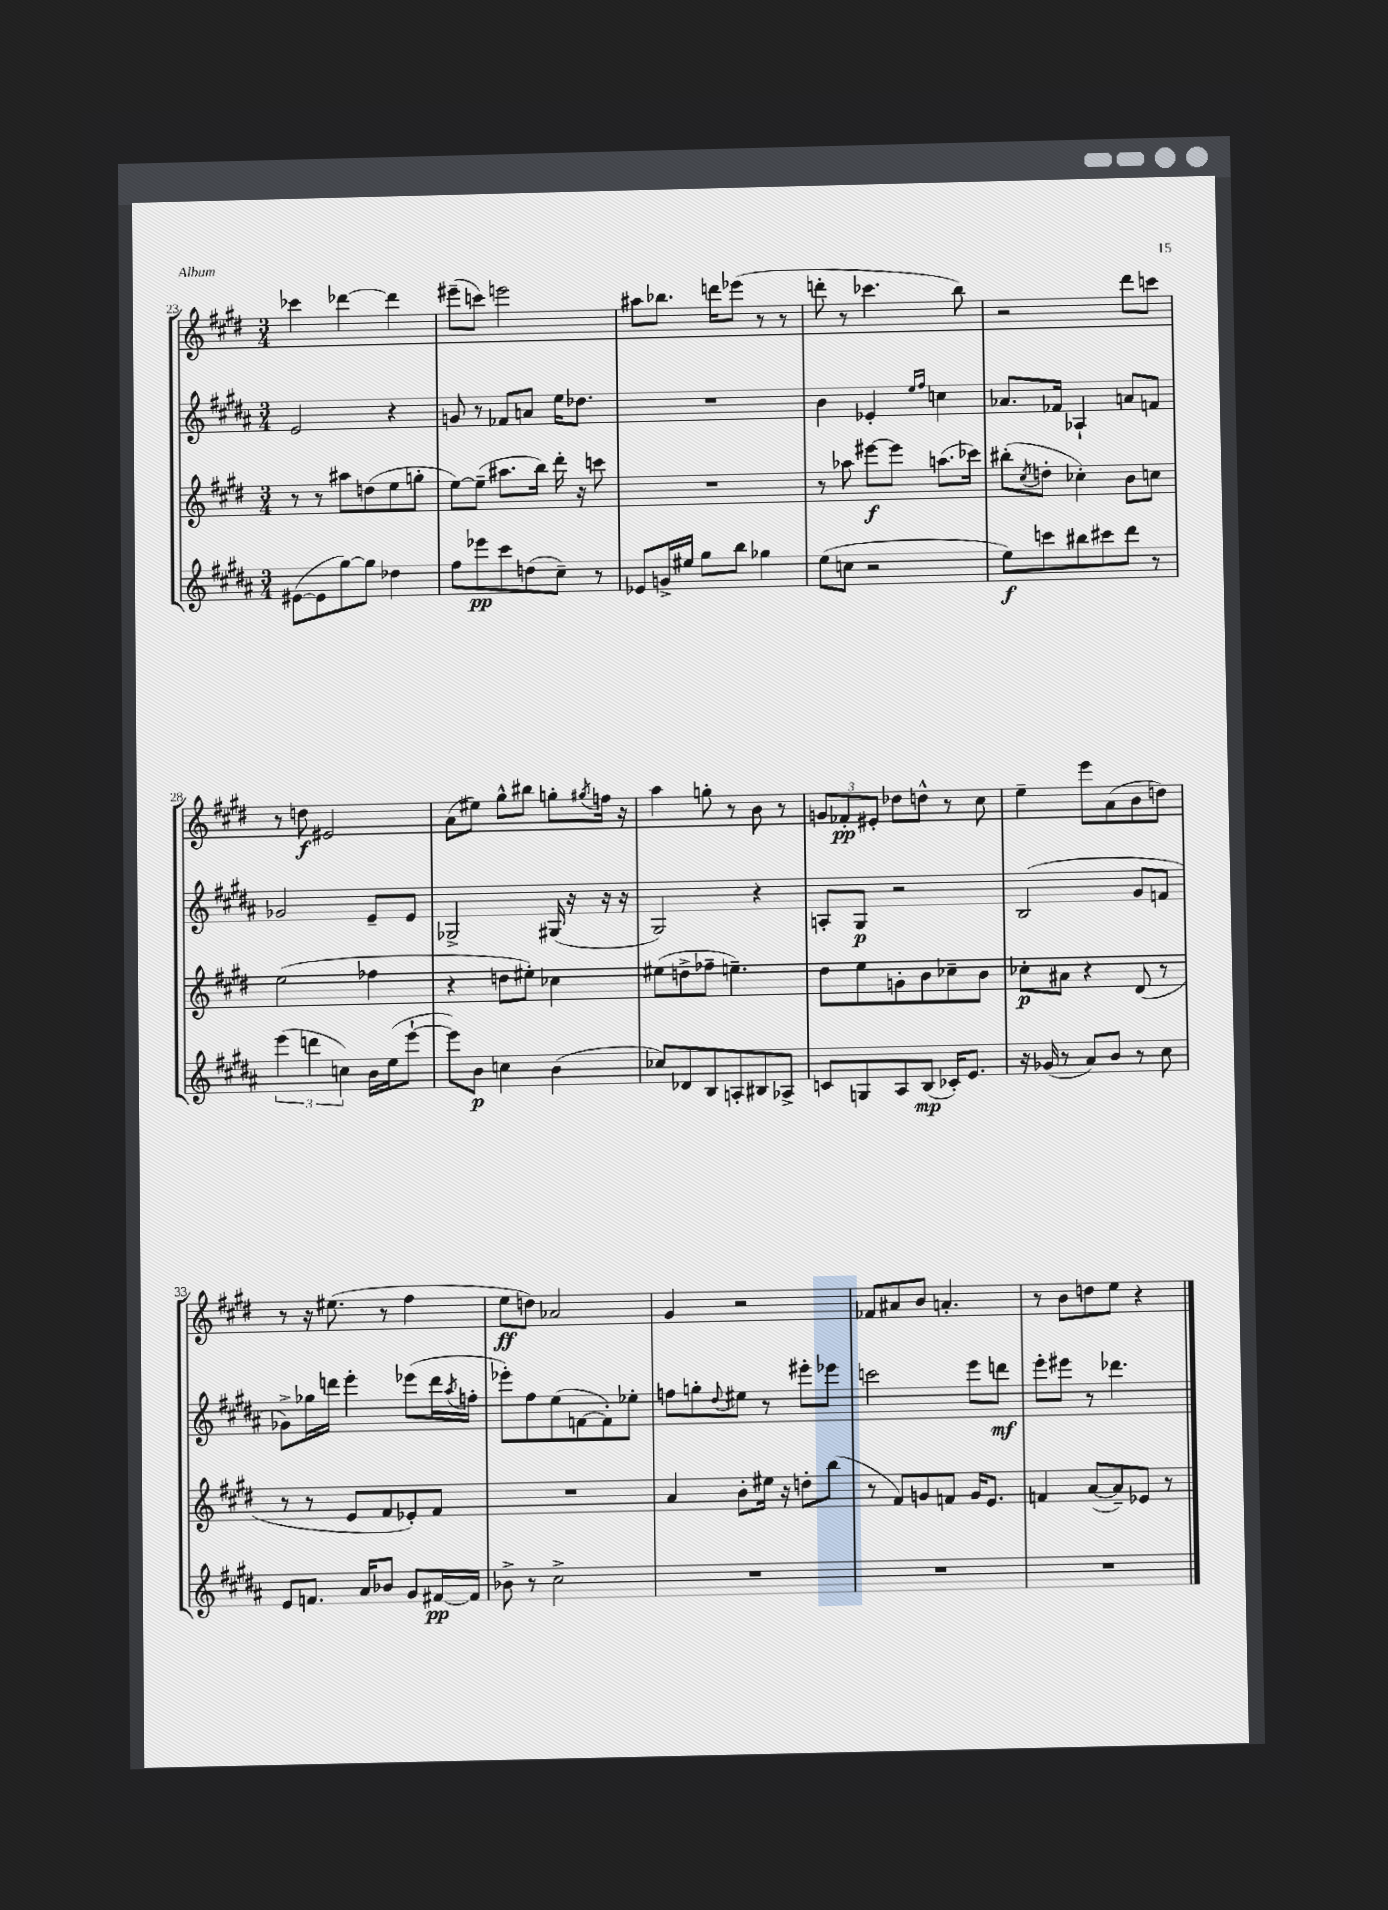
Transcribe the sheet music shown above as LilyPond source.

<<
\new StaffGroup <<
\new Staff = "s0" {
    \clef treble \key e \major \numericTimeSignature \time 3/4
    ces'''4 des'''4~ des'''4 |
    eis'''8--( c'''8) e'''2 |
    ais''8 bes''8. d'''16 ees'''8( r8 r8 |
    d'''8-. r8 ces'''4. b''8) |
    r2 dis'''8 c'''8 |
    r8 d''8\f eis'2 |
    a'8( eis''8) gis''8-^ bis''8 g''8-. \acciaccatura { gis''8 } f''16 r16 |
    a''4 g''8-. r8 b'8 r8 |
    \tuplet 3/2 { g'8 fes'8-.\pp eis'8-. } des''8 d''8-^ r8 cis''8 |
    e''4-- e'''8 a'8( b'8 d''8) |
    r8 r16 eis''8.( r8 fis''4 |
    e''8\ff d''8) aes'2 |
    gis'4 r2 |
    fes'8 ais'8 b'8 a'4.-. |
    r8 b'8 d''8 e''8 r4 \bar "|." |
}
\new Staff = "s1" {
    \clef treble \key b \major \numericTimeSignature \time 3/4
    e'2 r4 |
    g'8 r8 fes'8 a'8 e''16 des''8. |
    R2. |
    b'4 ees'4-. \grace { e''16 fis''16 } c''4 |
    aes'8. fes'16 aes4-! a'8 f'8 |
    ges'2 e'8-- e'8 |
    ges2-> gis16( r16 r16 r16 |
    gis2) r4 |
    a8-. gis8\p r2 |
    b2( gis'8 f'8 |
    ges'8->) ges''16 d'''16 e'''4-. ees'''8( d'''16 \acciaccatura { ais''8 } f''16-. |
    ees'''8-.) fis''8 e''8( f'8~ f'8-.) ees''8-. |
    f''8 g''8-. \appoggiatura { dis''8 } eis''8 r8 eis'''8-. ees'''8 |
    c'''2 e'''8 d'''8\mf |
    e'''8-. eis'''8 r8 des'''4. \bar "|." |
}
\new Staff = "s2" {
    \clef treble \key e \major \numericTimeSignature \time 3/4
    r8 r8 ais''8 d''8( e''8 g''8-. |
    e''8~) e''8--( ais''8. b''16) dis'''16-. r16 c'''8 |
    R2. |
    r8 aes''8 eis'''8~\f eis'''8 a''8.( ces'''16) |
    bis''8-.( \acciaccatura { cis''8 } d''8-. ces''4-.) b'8 c''8 |
    e''2( fes''4 |
    r4 d''8 eis''8-.) ces''4 |
    eis''8( d''8-> fes''8-- e''4.--) |
    dis''8 e''8 g'8-. b'8 ces''8-- b'8 |
    ces''8-.\p ais'8 r4 dis'8( r8 |
    r8 r8 e'8 fis'8 ees'8-.) fis'8 |
    R2. |
    a'4 b'8-. eis''16 r16 d''8-. b''8( |
    r8 fis'8) g'8 f'8 g'16 e'8. |
    f'4 a'8~( a'8--) ees'8 r8 \bar "|." |
}
\new Staff = "s3" {
    \clef treble \key b \major \numericTimeSignature \time 3/4
    eis'8~( eis'8 gis''8~) gis''8 des''4 |
    fis''8 ees'''8\pp cis'''8 d''8( cis''8--) r8 |
    ees'8 g'16-> eis''16 gis''8 b''8 ges''4 |
    e''8( c''8 r2 |
    e''8\f) c'''8 bis''8 cis'''8 dis'''8 r8 |
    \tuplet 3/2 { e'''4( d'''4 c''4) } b'16 e''16( e'''8~-! |
    e'''8) b'8\p c''4 b'4( |
    ces''8) des'8 b8 a8-. bis8 aes8-> |
    c'8 g8 ais8 b8\mp( ces'16-.) e'8. |
    r16 ges'16( r8 ais'8) b'8 r8 cis''8 |
    e'8 f'8. ais'16 bes'8 gis'8 fis'16~\pp fis'16 |
    bes'8-> r8 cis''2-> |
    R2. |
    R2. |
    R2. \bar "|." |
}
>>
>>
\layout { \context { \Score currentBarNumber = #23 } }
